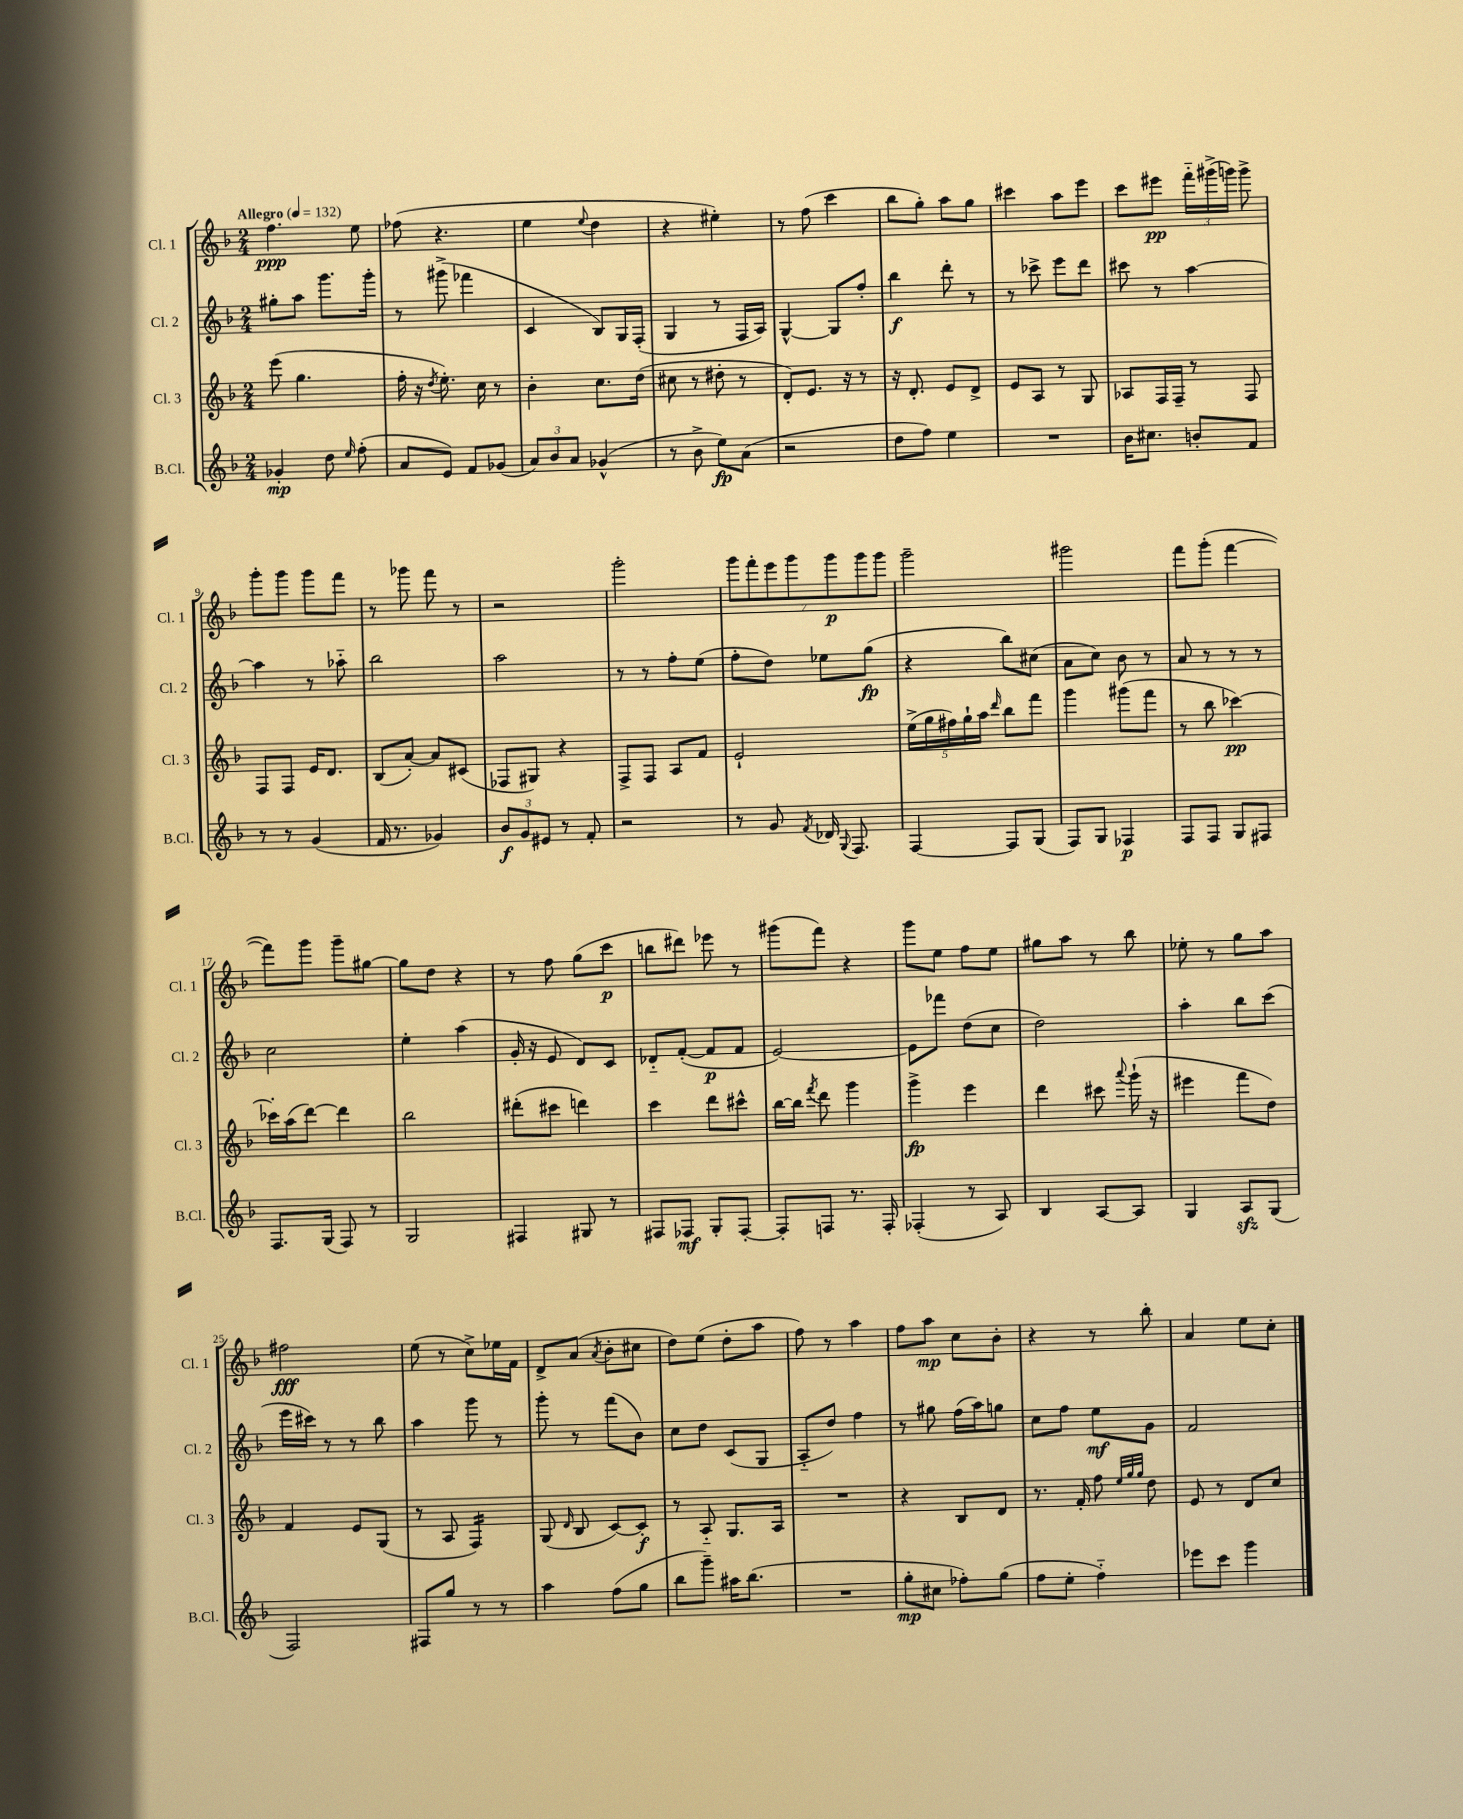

**kern	**kern	**kern	**kern
*staff4	*staff3	*staff2	*staff1
*clefG2	*clefG2	*clefG2	*clefG2
*k[b-]	*k[b-]	*k[b-]	*k[b-]
*M2/4	*M2/4	*M2/4	*M2/4
*MM132	*MM132	*MM132	*MM132
4g-'	(8eee	8gg#'	4.ff
.	4.gg	8aa	.
8dd	.	8.ggg	.
16qqee	.	.	.
(8ff'	.	.	8ee
.	.	16ggg'	.
=	=	=	=
8a	16ff'	8r	(8ff-
.	16r	.	.
.	8qdd	.	.
8e)	8.ee')	(8ggg#^	4.r
8f	.	4fff-	.
.	16cc	.	.
(8g-	8r	.	.
=	=	=	=
12a)	4b-'	4c	4ee
12b-	.	.	.
12a	.	.	.
.	.	.	8qqee
(4g-^^	8.cc	8B-)	4dd
.	.	16G	.
.	(16dd	(16F'	.
=	=	=	=
8r	8cc#	4G	4r
8b-^	8r	.	.
8ee)	8dd#'	8r	4ee#')
(8a	8r	16F	.
.	.	16A)	.
=	=	=	=
2r	8d')	[4G^^	8r
.	8.e	.	(8ff
.	.	8G]	4ccc
.	16r	.	.
.	8r	8ff'	.
=	=	=	=
8dd	16r	4bb-	8bb-
.	8.d'	.	.
8ff)	.	.	8gg')
4ee	8e	8ddd'	8aa
.	8d^	8r	8gg
=	=	=	=
2r	8e	8r	4ccc#
.	8A	8ccc-^	.
.	8r	8eee	8aa
.	8G	8ddd	8eee
=	=	=	=
16b-	8A-	8ccc#	8ccc
8.cc#	.	.	.
.	16F	8r	8eee#
.	16F~	.	.
8b'	8r	[4aa	24fff'~
.	.	.	(24ggg#^
.	.	.	24ggg)
8f	8F	.	8ggg^
=	=	=	=
8r	8F	4aa]	8ggg'
8r	8F	.	8ggg
(4g	16e	8r	8ggg
.	8.d	.	.
.	.	8aa-'~	8fff
=	=	=	=
16f	(8B-	2bb-	8r
8.r	.	.	.
.	[8a')	.	8ggg-
4g-)	8a]	.	8fff
.	(8c#	.	8r
=	=	=	=
12b-	8F-	2aa	2r
12g	.	.	.
.	8G#)	.	.
12e#	.	.	.
8r	4r	.	.
8f'	.	.	.
=	=	=	=
2r	8F^	8r	2ggg'
.	8F	8r	.
.	8A	8ff'	.
.	8f	(8ee	.
=	=	=	=
8r	2e`	8ff'	14ggg
.	.	.	14fff'
8g	.	8dd)	.
.	.	.	14eee
.	.	.	14ggg
8qf	.	.	.
16d-	.	8ee-	.
.	.	.	14ggg
8qqG	.	.	.
8.F	.	.	.
.	.	.	14ggg
.	.	(8gg	.
.	.	.	14ggg
=	=	=	=
[4F	(20ee^	4r	2ggg~
.	20gg	.	.
.	20ff#)	.	.
.	20gg`	.	.
.	20aa	.	.
.	16qqddd	.	.
8F]	8bb-	8bb-)	.
(8G	8fff	(8cc#	.
=	=	=	=
8F)	4ggg	8a	2ggg#
8G	.	8cc)	.
4F-	(8ggg#	8b-	.
.	8fff	8r	.
=	=	=	=
8F	8r	8a	8fff
8F	8bb-	8r	(8ggg'
8G	[4ccc-)	8r	[4fff
8F#	.	8r	.
=	=	=	=
8.F	16ccc-']	2cc	8fff])
.	(16aa	.	.
.	[8ddd)	.	8ggg
(16G	.	.	.
8F)	4ddd]	.	8ggg~
8r	.	.	[8gg#
=	=	=	=
2G	2bb-	4ee'	8gg#]
.	.	.	8dd
.	.	(4aa	4r
=	=	=	=
4F#	(8ddd#'	16g'	8r
.	.	16r	.
.	8ccc#	8e	8ff
8G#	4ddd)	8d)	(8gg
8r	.	8c	8ccc
=	=	=	=
8F#	4ccc	8d-'~	8bb
8F-	.	([8f'	8ddd#)
8G'	8ddd	8f]	8eee-
[8F-'	8ccc#^^	8f	8r
=	=	=	=
8F-']	[16bb-	[2e)	(8ggg#
.	16bb-]	.	.
.	8qfff	.	.
8F	8ddd	.	8fff)
8.r	4ggg	.	4r
16F'	.	.	.
=	=	=	=
(4F-'	4ggg^	8e]	8ggg
.	.	8fff-	8ee
8r	4eee	(8dd	8ff
8A)	.	8cc	8ee
=	=	=	=
4B-	4ddd	2dd)	8gg#
.	.	.	8aa
[8A	8ccc#	.	8r
.	8qqaaa	.	.
8A]	(16ggg`	.	8bb-
.	16r	.	.
=	=	=	=
4G	4eee#	4aa'	8ee-'
.	.	.	8r
8A	8fff	8bb-	8gg
(8G	8dd)	(8ccc	8aa
=	=	=	=
2F)	4f	16eee	2ff#
.	.	16ccc#)	.
.	.	8r	.
.	8e	8r	.
.	(8G	8bb-	.
=	=	=	=
8F#	8r	4aa	(8ee
8gg	8A	.	8r
8r	4F)	8ggg	8cc^)
8r	.	8r	16ee-
.	.	.	16f
=	=	=	=
4aa	(8G	8ggg'	8d^
.	16qqd	.	.
.	8B-	8r	(8a
.	.	.	8qa
(8ff	[8c)	(8fff	8b-'
8gg	8c']	8b-)	8cc#
=	=	=	=
8bb-	8r	8cc	8dd)
8ggg~)	8A'~	8dd	(8ee
16aa#	8.G	(8c	8dd'
(8.bb-	.	.	.
.	.	8G	8aa
.	16A	.	.
=	=	=	=
2r	2r	8A'~	8ff)
.	.	8dd)	8r
.	.	4ff	4aa
=	=	=	=
8gg'	4r	8r	8ff
8cc#	.	8gg#	8aa
8ff-')	8B-	(16ff	8cc
.	.	16aa)	.
(8gg	8d	8gg	8b-'
=	=	=	=
8ff	8.r	8cc	4r
8ee'	.	8ff	.
.	16f'	.	.
4ff'~)	8ff	8ee	8r
.	32qqee	.	.
.	32qqgg	.	.
.	32qqgg	.	.
.	8dd	8g	8bb-'
=	=	=	=
8eee-	8e	2f	4a
8ccc	8r	.	.
4ggg	8d	.	8ee
.	8cc	.	8cc'
==	==	==	==
*-	*-	*-	*-
